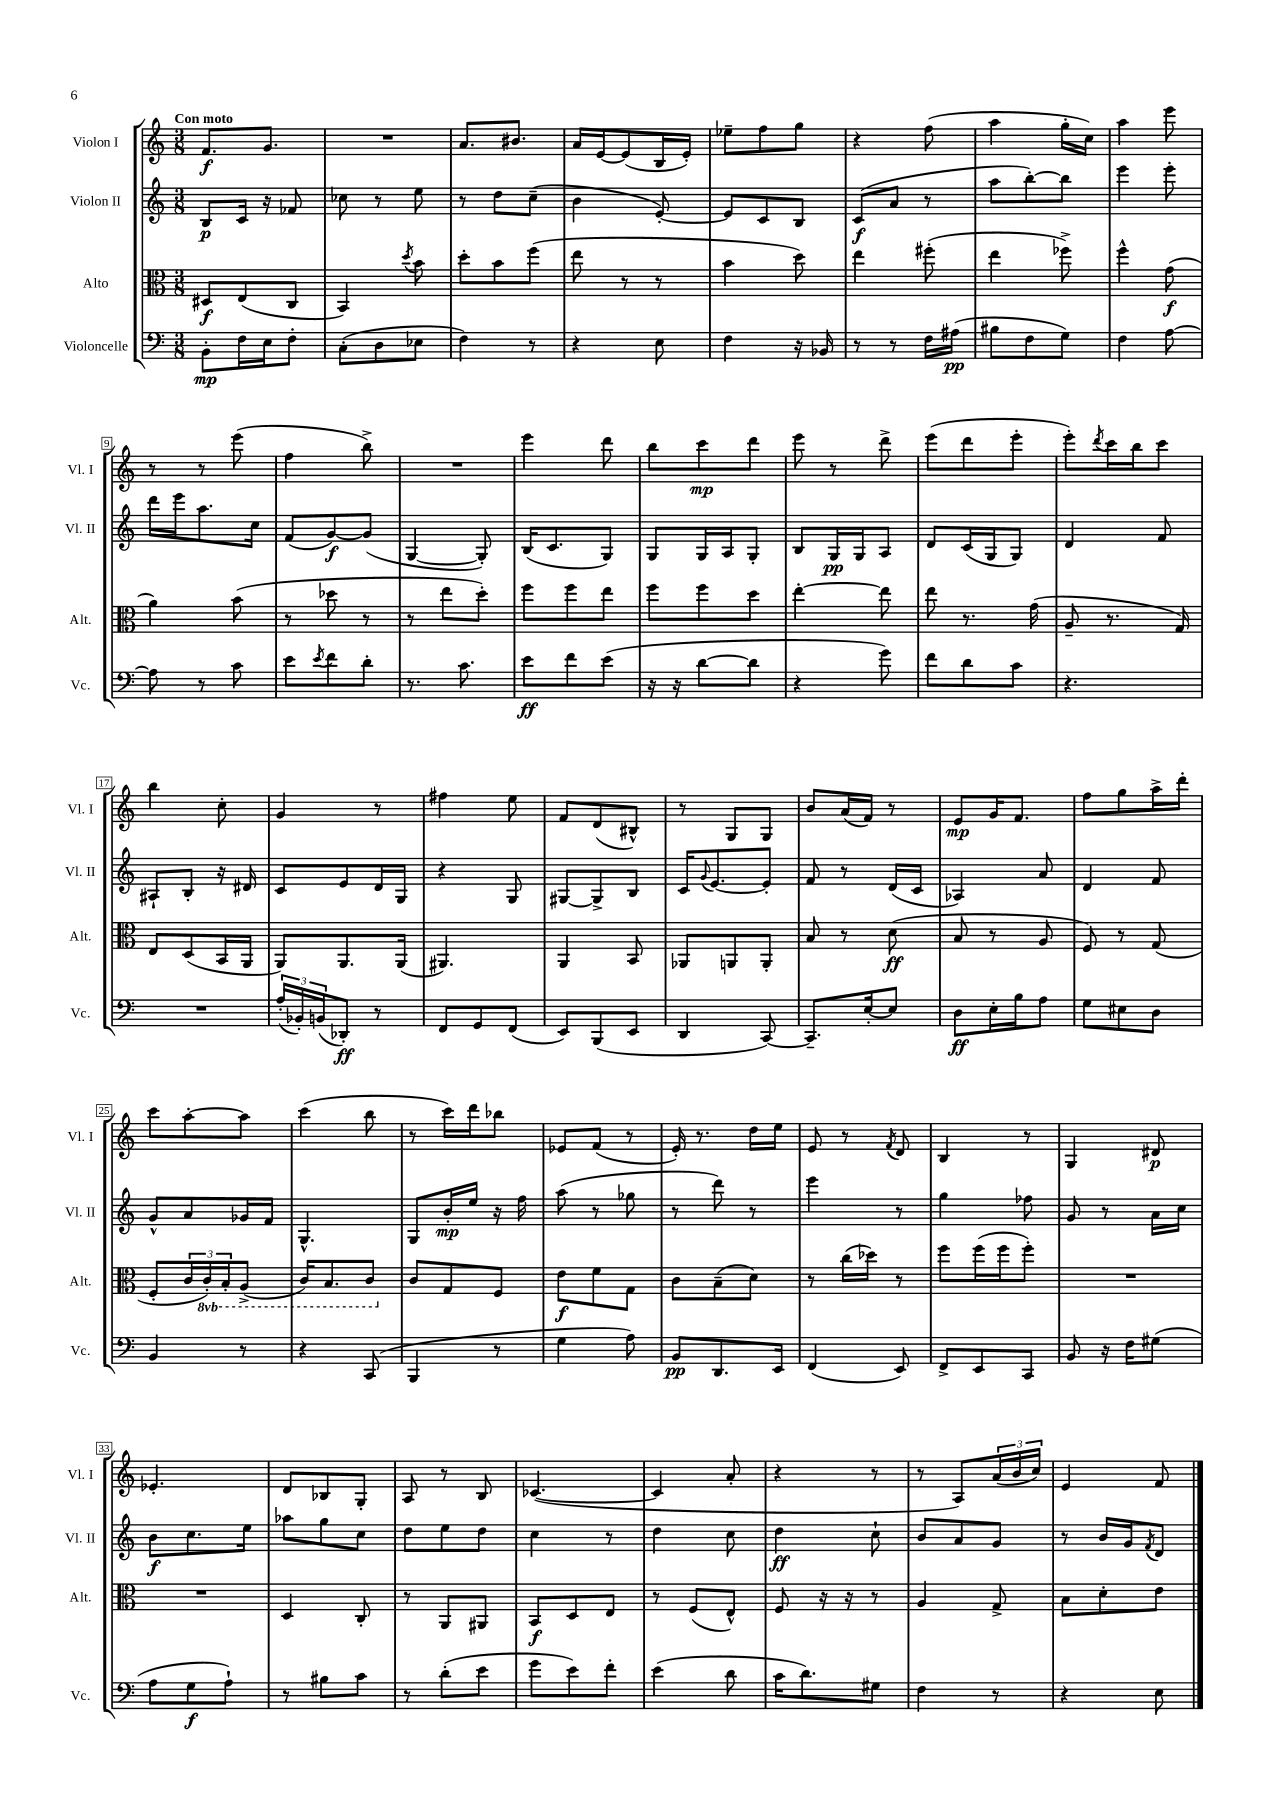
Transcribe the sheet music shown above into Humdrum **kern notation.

**kern	**kern	**kern	**kern
*staff4	*staff3	*staff2	*staff1
*clefF4	*clefC3	*clefG2	*clefG2
*k[]	*k[]	*k[]	*k[]
*M3/8	*M3/8	*M3/8	*M3/8
8BB'\L	8D#/L	8B/L	8.f/L
16F\L	(8E/	16c/Jk	.
16E\J	.	16r	8.g/J
8F'\J	8C/J	8f-/	.
=	=	=	=
(8C'\L	4BB/)	8cc-\	4.r
8D\	.	8r	.
.	8qdd/	.	.
8E-\J	8b\	8ee\	.
=	=	=	=
4F\)	8dd'\L	8r	8.a/L
.	8b\	8dd\L	.
.	.	.	8.b#/J
8r	(8ff\J	(8cc~\J	.
=	=	=	=
4r	8ee\	4b\	16a/LL
.	.	.	[16e/J
.	8r	.	(8e/]
8E\	8r	[8e'/)	16B/L
.	.	.	16e'/JJ)
=	=	=	=
4F\	4b\	8e/]L	8ee-~\L
.	.	8c/	8ff\
16r	8dd\)	8B/J	8gg\J
16BB-/	.	.	.
=	=	=	=
8r	4ee\	(8c/L	4r
8r	.	8a/J	.
16F\LL	(8ff#'\	8r	(8ff\
(16A#\JJ	.	.	.
=	=	=	=
8B#\L	4ee\	8aa\L	4aa\
8F\	.	[8bb'\)	.
8G\J)	8ff-^\)	8bb\]J	16gg'\LL
.	.	.	16cc\JJ)
=	=	=	=
4F\	4ff^^\	4eee\	4aa\
[8A\	(8g\	8eee'\	8eee\
=	=	=	=
8A\]	4a\)	16ddd\LL	8r
.	.	16eee\J	.
8r	.	8.aa\	8r
8c\	(8b\	.	(8eee\
.	.	16cc\Jk	.
=	=	=	=
8e\L	8r	(8f/L	4ff\
8qe/	.	.	.
8f\	8dd-\	[8g/)	.
8d'\J	8r	(8g/]J	8bb^\)
=	=	=	=
8.r	8r	[4G/	4.r
.	8ee\L	.	.
8.c\	.	.	.
.	8dd'\J)	8G'/])	.
=	=	=	=
8e\L	8ff\L	(16B/LK	4eee\
.	.	8.c/	.
8f\	8ff\	.	.
(8e\J	8ee\J	8G/J)	8ddd\
=	=	=	=
16r	8ff\L	8G/L	8bb\L
16r	.	.	.
[8d\L	8ff\	16G/L	8ccc\
.	.	16A/J	.
8d\]J	8dd\J	8G'/J	8ddd\J
=	=	=	=
4r	[4ee'\	8B/L	8eee\
.	.	16G/L	8r
.	.	16G/J	.
8g\)	8ee\]	8A/J	8ddd^\
=	=	=	=
8f\L	8ee\	8d/L	(8eee\L
8d\	8.r	(16c/L	8ddd\
.	.	16G/J	.
8c\J	.	8G/J)	8eee'\J
.	(16g\	.	.
=	=	=	=
4.r	8A~/	4d/	8eee'\L)
.	.	.	8qddd/
.	8.r	.	16ccc\L
.	.	.	16bb\J
.	.	8f/	8ccc\J
.	16G/)	.	.
=	=	=	=
4.r	8E/L	8A#`/L	4bb\
.	(8D/	8B'/J	.
.	16BB/L	16r	8cc'\
.	16AA/JJ	16d#/	.
=	=	=	=
(24A'/LL	8AA/L)	8c/L	4g/
24BB-'/)	.	.	.
(24BB/J	.	.	.
8DD-'/J)	8.AA/	8e/	.
8r	.	16d/L	8r
.	(16AA/Jk	16G/JJ	.
=	=	=	=
8FF/L	4.AA#/)	4r	4ff#\
8GG/	.	.	.
(8FF/J	.	8G/	8ee\
=	=	=	=
8EE/L)	4AA/	[8G#/L	8f/L
(8BBB/	.	8G#^/]	(8d/
8EE/J	8BB/	8B/J	8B#^^/J)
=	=	=	=
4DD/	8AA-/L	16c/LK	8r
.	.	8qqg/	.
.	.	[8.e/	.
.	8AA/	.	8G/L
[8CC/)	8AA'/J	8e'/]J	8G/J
=	=	=	=
8.CC~/]L	8B/	8f/	8b/L
.	8r	8r	(16a/L
[16E'/k	.	.	16f/JJ)
8E/]J	(8d\	(16d/LL	8r
.	.	16c/JJ	.
=	=	=	=
8D\L	8B/	4A-/)	8e/L
16E'\L	8r	.	16g/K
16B\J	.	.	8.f/J
8A\J	8A/	8a/	.
=	=	=	=
8G\L	8F/)	4d/	8ff\L
8E#\	8r	.	8gg\
8D\J	(8G/	8f/	16aa^\L
.	.	.	16ddd'\JJ
=	=	=	=
4BB/	8F'/L	8g^^/L	8ccc\L
.	24c/L	8a/	[8aa'\
.	24C'/)	.	.
.	24BB'/J	.	.
8r	(8AA^/J	16g-/L	8aa\]J
.	.	16f/JJ	.
=	=	=	=
4r	16C/LK)	4.G^^/	(4ccc\
.	8.BB/	.	.
(8CC/	8C/J	.	8bb\
=	=	=	=
4BBB/	8c/L	8G/L	8r
.	8G/	16b'/L	16ccc\LL)
.	.	16ee/JJ	16ddd\J
8r	8F/J	16r	8bb-\J
.	.	16ff\	.
=	=	=	=
4G\	8e\L	(8aa\	8e-/L
.	8f\	8r	(8f/J
8A\)	8G\J	8gg-\	8r
=	=	=	=
8BB/L	8c\L	8r	16e'/)
.	.	.	8.r
8.DD/	(8B~\	8ddd\)	.
.	8d\J)	8r	16dd\LL
16EE/Jk	.	.	16ee\JJ
=	=	=	=
(4FF/	8r	4eee\	8e/
.	(16cc\LL	.	8r
.	16dd-\JJ)	.	.
.	.	.	8qf/
8EE/)	8r	8r	8d/
=	=	=	=
8FF^/L	8ff\L	4gg\	4B/
8EE/	(16ff\L	.	.
.	16ff\J	.	.
8CC/J	8ff'\J)	8ff-\	8r
=	=	=	=
8BB/	4.r	8g/	4G/
16r	.	8r	.
16F\LK	.	.	.
(8G#\J	.	16a\LL	8d#/
.	.	16cc\JJ	.
=	=	=	=
8A\L	4.r	8b\L	4.e-'/
8G\	.	8.cc\	.
8A`\J)	.	.	.
.	.	16ee\Jk	.
=	=	=	=
8r	4D/	8aa-\L	8d/L
8B#\L	.	8gg\	8B-/
8c\J	8C'/	8cc\J	8G'/J
=	=	=	=
8r	8r	8dd\L	8A/
(8d'\L	8AA/L	8ee\	8r
8e\J	8AA#/J	8dd\J	8B/
=	=	=	=
8g\L	8BB/L	4cc\	([4.c-/
8e\)	8D/	.	.
8f'\J	8E/J	8r	.
=	=	=	=
(4e\	8r	4dd\	4c-/]
.	(8F/L	.	.
8d\	8E^^/J)	8cc\	8a'/
=	=	=	=
16c\LK	8F/	4dd\	4r
8.d\)	.	.	.
.	16r	.	.
.	16r	.	.
8G#\J	8r	8cc`\	8r
=	=	=	=
4F\	4A/	8b/L	8r
.	.	8a/	8A/L)
8r	8G^/	8g/J	(24a/L
.	.	.	24b/
.	.	.	24cc/JJ)
=	=	=	=
4r	8B\L	8r	4e/
.	8d'\	16b/LL	.
.	.	16g/J	.
.	.	8qf/	.
8E\	8e\J	8d/J	8f/
==	==	==	==
*-	*-	*-	*-
